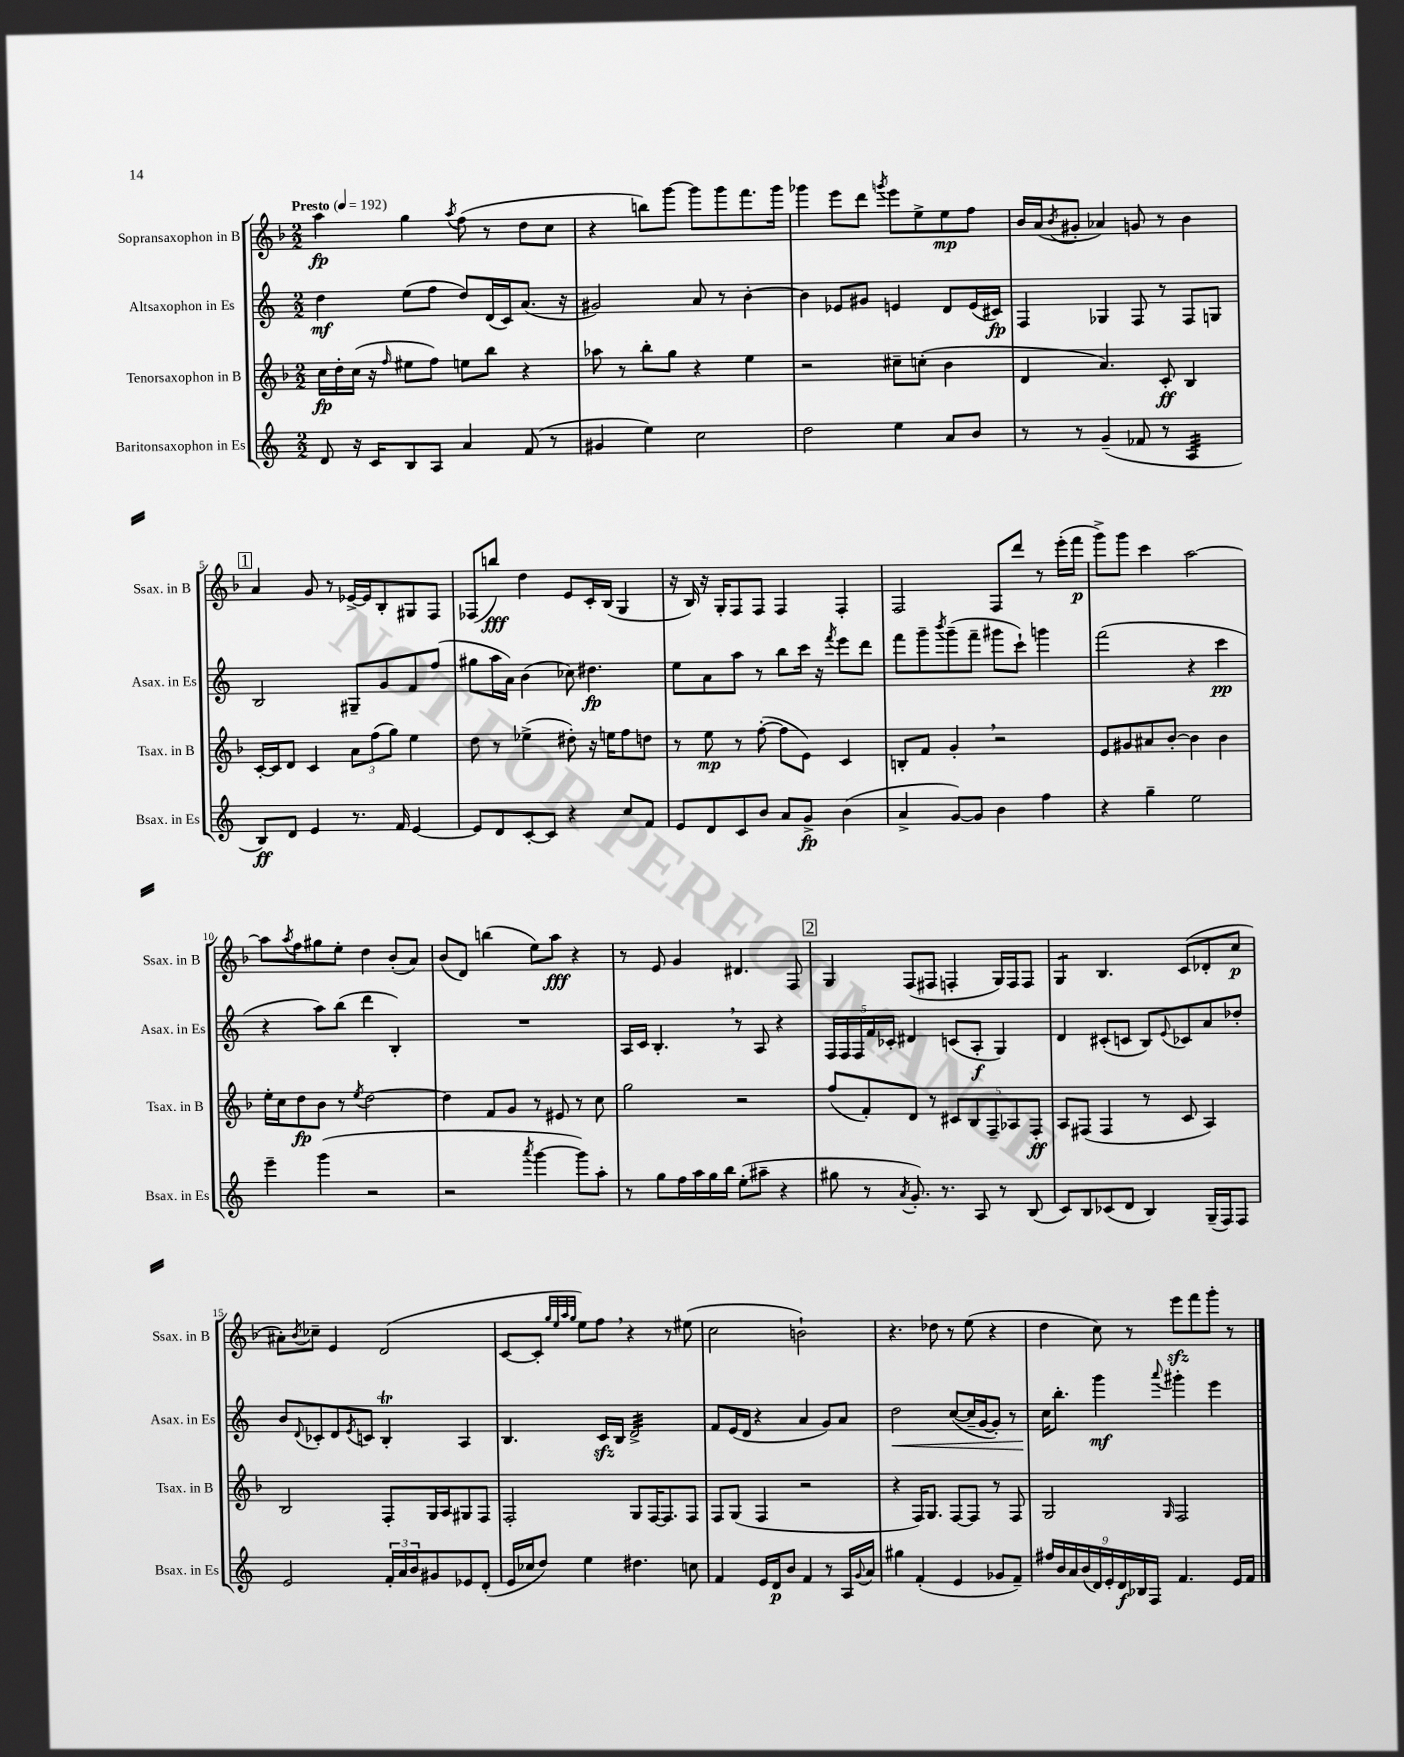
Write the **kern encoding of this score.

**kern	**kern	**kern	**kern
*staff4	*staff3	*staff2	*staff1
*clefG2	*clefG2	*clefG2	*clefG2
*k[]	*k[b-]	*k[]	*k[b-]
*M2/2	*M2/2	*M2/2	*M2/2
*MM192	*MM192	*MM192	*MM192
8d/	16cc\LL	4dd\	4aa\
.	16dd'\	.	.
16r	(16cc\JJ	.	.
16c/LK	16r	.	.
.	16qqff/	.	.
8B/	8ee#\L	(8ee\L	4gg\
8A/J	8ff\J)	8ff\J	.
.	.	.	8qaa/
4a/	8ee\L	8dd/L)	(8ff\
.	8bb-\J	(16d/L	8r
.	.	16c/J)	.
(8f/	4r	(8.a/J	8dd\L
8r	.	.	8cc\J
.	.	16r	.
=	=	=	=
4g#/	8aa-\	2g#/)	4r
.	8r	.	.
4ee\)	8bb-'\L	.	8bb\L)
.	8gg\J	.	[8ggg\J
2cc\	4r	8a/	8ggg\]L
.	.	8r	8ggg\
.	4ee\	[4b'\	8.fff\
.	.	.	16ggg\Jk
=	=	=	=
2dd\	2r	4b\]	4ggg-\
.	.	8e-/L	8eee\L
.	.	8g#/J	8ddd\J
.	.	.	8qggg/
4ee\	8cc#~\L	4e/	8eee\L
.	(8cc'\J	.	8ee^\
8a/L	4b-\	8d/L	8ee\
8b/J	.	(16e/L	8ff\J
.	.	16c#/JJ)	.
=	=	=	=
8r	4d/	4F/	16b-/LL
.	.	.	(16a/J
.	.	.	8qb-/
8r	.	.	8g#'/J
(4g~/	4.a/)	4G-/	4a-/)
8f-/	.	8F/	8g/
8r	8c'/	8r	8r
4A/	4B-/	8F/L	4b-\
.	.	8G/J	.
=	=	=	=
8B/L)	[16c'/LL	2B/	4a/
.	16c/]J	.	.
8d/J	8d/J	.	.
4e/	4c/	.	8g/
.	.	.	8r
8.r	12a\L	8G#~/L	[16e-^/LL
.	.	.	16e-/]J
.	(12ff\	.	.
.	.	8g/	8B-'/
.	12gg\J)	.	.
16f/	.	.	.
[4e/	4ee\	8f/	8G#/
.	.	(8ff/J	8F/J
=	=	=	=
8e/]L	8dd\	8gg#\L	(8F-/L
8d/	8r	16aa\L	8bb/J)
.	.	16a\JJ)	.
[8c'/	(4ee-^\	(4b\	4dd\
8c/]J	.	.	.
4r	8dd#'\)	8cc-\)	8e/L
.	16r	4.dd#\	16c'/L
.	16ee\LK	.	(16B-/JJ
8cc/L	8ff\	.	4G/
8f/J	8dd\J	.	.
=	=	=	=
8e/L	8r	8ee\L	16r
.	.	.	16B-/)
8d/	8ee\	8a\	16r
.	.	.	16G'/LK
8c/	8r	8aa\J	8F/
8b/J	([8ff'\	8r	8F/J
8a/L	8ff\]L	8bb\L	4F/
8g^/J	8e\J)	16ccc\Jk	.
.	.	16r	.
.	.	8qfff/	.
(4b\	4c/	8eee\L	4F'/
.	.	8ddd\J	.
=	=	=	=
4a^/	8B'/L	8fff\L	2F/
.	8f/J	8ggg~\	.
.	.	8qbbb/	.
[8g/L)	4g'/	(8ggg~\	.
8g/]J	.	8fff~\J	.
4b\	2r	8ggg#\L	8F/L
.	.	8ccc`\J)	8ddd/J
4ff\	.	4ggg\	8r
.	.	.	(16eee'\LL
.	.	.	16fff\JJ
=	=	=	=
4r	8e/L	(2fff\	8ggg^\L)
.	8g#/	.	8ggg\J
4gg~\	8a#/	.	4ccc\
.	[8b-'/J	.	.
2ee\	4b-\]	4r	[2aa\
.	4b-\	4ccc\	.
=	=	=	=
4eee~\	16ee'\LL	4r	8aa\]L
.	16cc\J	.	.
.	.	.	8qaa/
.	8dd\	.	8ff\
(4ggg\	8b-\J	8aa\L)	8gg#\
.	8r	(8bb\J	8ee'\J
.	8qee/	.	.
2r	[2dd\	4ddd\	4dd\
.	.	4B'/)	(8b-'/L
.	.	.	8a/J)
=	=	=	=
2r	4dd\]	1r	(8b-/L
.	.	.	8d/J)
.	8f/L	.	(4bb\
.	8g/J	.	.
8qaaa/	.	.	.
[4ggg\	8r	.	8ee\L)
.	8e#/	.	8aa\J
8ggg\]L)	8r	.	4r
8aa'\J	8cc\	.	.
=	=	=	=
8r	2gg\	16A/LL	8r
.	.	16c/JJ	.
8gg\L	.	4.B'/	8e/
16ff\L	.	.	4g/
16aa\	.	.	.
16gg\	.	.	.
16bb\JJ	.	.	.
(8ee'\L	2r	8r	4.d#/
8aa#~\J	.	8A/	.
4r	.	4r	.
.	.	.	8F/
=	=	=	=
8gg#\	(8ff/L	20F/LL	4G/
.	.	20F/	.
.	.	20F/	.
8r	8f'/)	.	.
.	.	20f/	.
.	.	20c-'/JJ	.
8qa/	.	.	.
8.g'/)	8d/J	4d#/	(8F/L
.	8r	.	8F#/J
8.r	.	.	.
.	10c#/L	(8c/L	4F'/
.	10B-/	.	.
8A/	.	8A'/J	.
.	10F~/	.	.
8r	.	4G/)	16G/LL)
.	10A-/	.	.
.	.	.	16F/J
(8B/	.	.	8F/J
.	10F'/J	.	.
=	=	=	=
8c/L)	8A/L	4d/	4G/
8B/	(8F#/J	.	.
(8c-/	4F#/	(8c#'/L	4.B-/
8d/J	.	8c/J	.
4B/)	8r	8B/L)	.
.	.	8qqe/	.
.	8c/	8c-/	(8c/L
(16G~/LL	4A/)	8a/	8d-'/
16F/J)	.	.	.
8F/J	.	8dd-'/J	8cc/J
=	=	=	=
2e/	2B-/	8b/L	8a#'\L)
.	.	8qqd/	8qb-/
.	.	8c-'/	8cc-~\J
.	.	8d/	4e/
.	.	8qe/	.
.	.	8c/J	.
24f'/LL	8F'/L	4B'/	(2d/
24a/	.	.	.
24b/J	.	.	.
8g#/	16G/L	.	.
.	16A/J	.	.
8e-/	8G#/	4A/	.
(8d'/J	8F/J	.	.
=	=	=	=
16e/LL	2F'/	4.B/	[8c/L
16cc-/J	.	.	.
8dd/J)	.	.	8c'/]J
.	.	.	32qqgg/LLL
.	.	.	32qqee/
.	.	.	32qqaa/
.	.	.	32qqgg/JJJ
4ee\	.	.	8ee\L)
.	.	16c/LL	8ff\J
.	.	16B/JJ	.
4.dd#\	8G/L	2d^/	4r
.	[16F/K	.	.
.	8.F/]	.	.
.	.	.	8r
8cc\	8F/J	.	(8ee#\
=	=	=	=
4f/	8F/L	8f/L	2cc\
.	(8G/J	(16e/L	.
.	.	16d/JJ	.
16e/LL	4F/	4r	.
16d/J	.	.	.
8b/J	.	.	.
4f/	2r	4a/	2b`\)
8r	.	8g/L)	.
16A/LL	.	8a/J	.
8qqg/	.	.	.
16a/JJ	.	.	.
=	=	=	=
4gg#\	4r	2dd\	4.r
(4f'/	16F/LK)	.	.
.	8.G/J	.	.
.	.	.	8dd-\
4e/	[8F/L	([8cc/L	8r
.	8F/]J	16cc~/]L	(8ee\
.	.	[16g/J	.
8g-/L	8r	8g'/]J)	4r
8f~/J)	8F/	8r	.
=	=	=	=
18ff#/LL	2G/	16cc\LK	4dd\
18b/	.	.	.
.	.	8.bb'\J	.
18a/	.	.	.
(18b/	.	.	.
18d/)	.	.	.
.	.	4ggg\	8cc\)
18e'/	.	.	.
18d/	.	.	.
.	.	.	8r
18B-/	.	.	.
18F/JJ	.	.	.
.	16qqG/	8qqaaa/	.
4.f/	2F/	4ggg#'\	8eee\L
.	.	.	8fff\
.	.	4eee\	8ggg'\J
16e/LL	.	.	8r
16f/JJ	.	.	.
==	==	==	==
*-	*-	*-	*-
